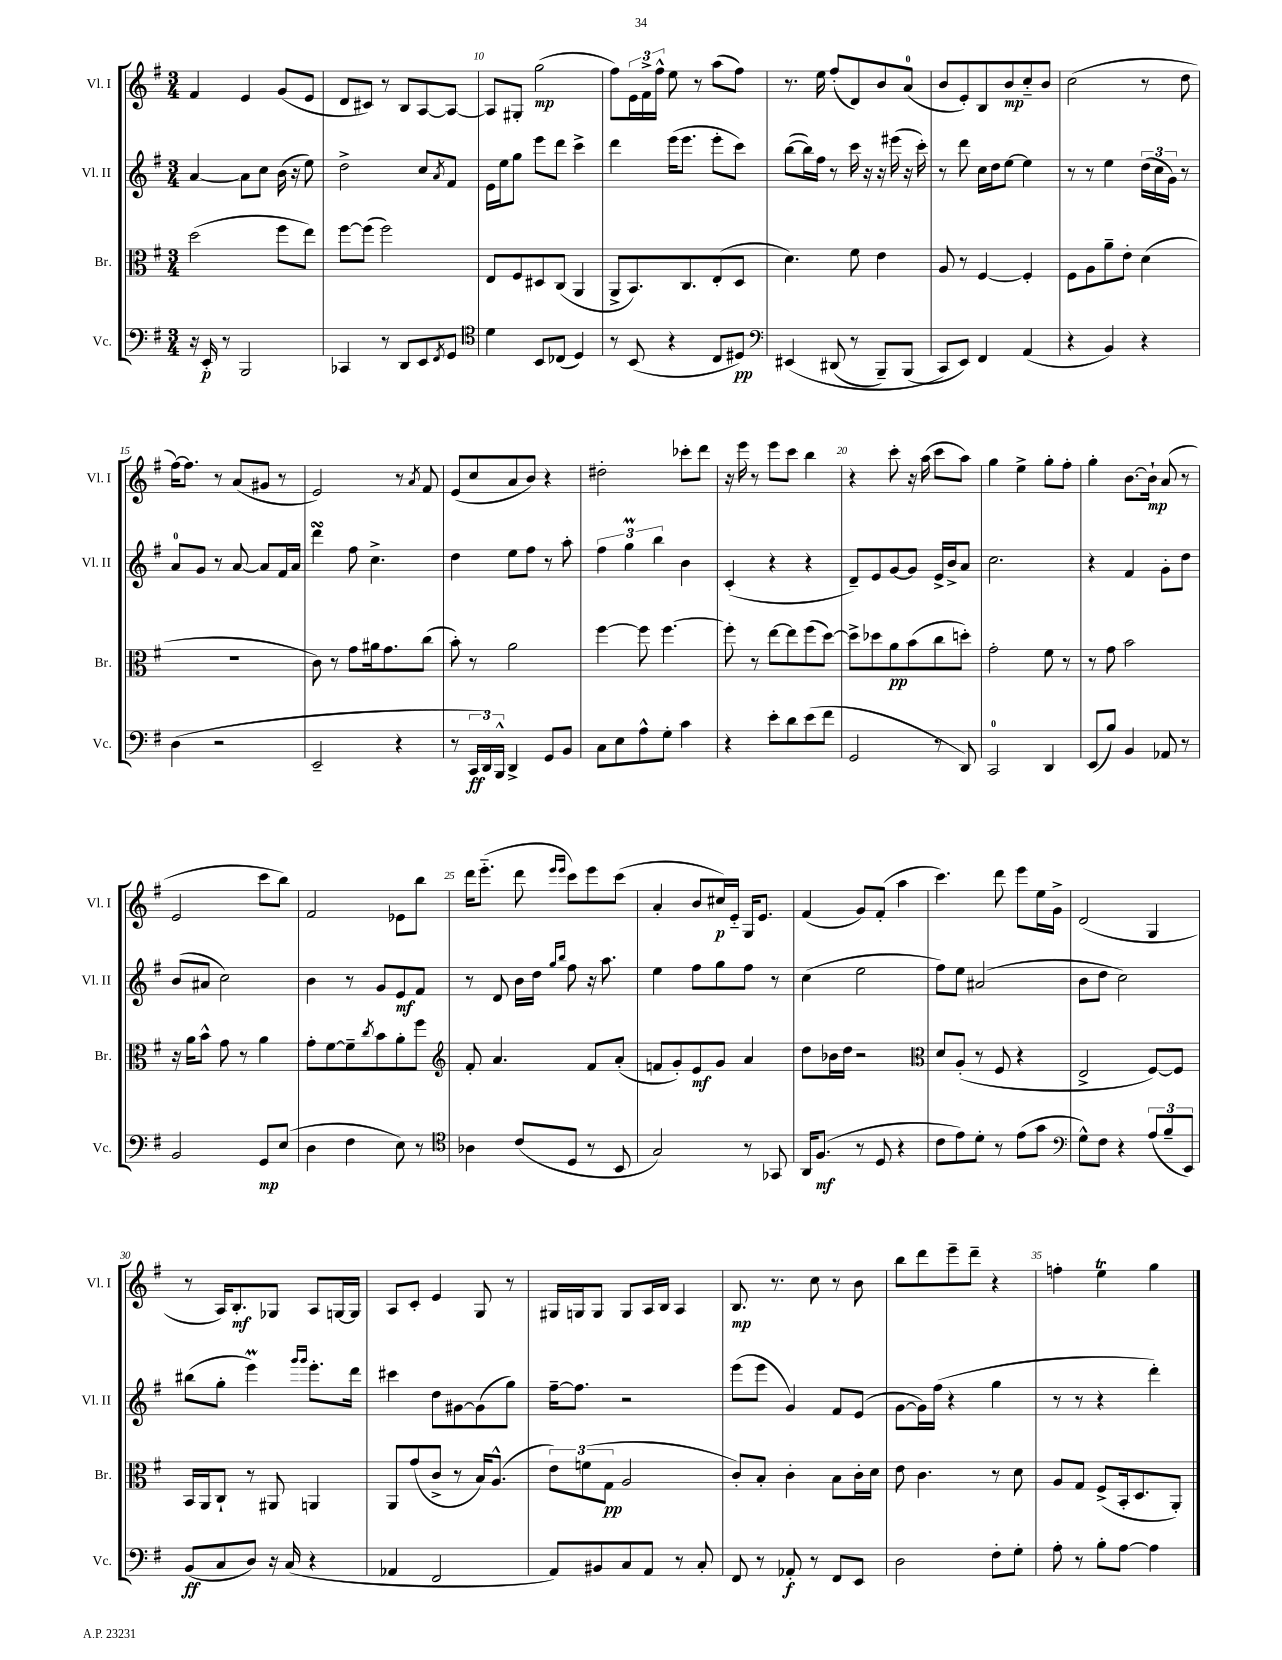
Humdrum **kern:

**kern	**dynam	**kern	**dynam	**kern	**dynam	**kern	**dynam
*part4	*part4	*part3	*part3	*part2	*part2	*part1	*part1
*staff4	*staff4	*staff3	*staff3	*staff2	*staff2	*staff1	*staff1
*I"Vc.	*	*I"Br.	*	*I"Vl. II	*	*I"Vl. I	*
*I'Vc.	*	*I'Br.	*	*I'Vl. II	*	*I'Vl. I	*
*clefF4	*	*clefC3	*	*clefG2	*	*clefG2	*
*k[f#]	*	*k[f#]	*	*k[f#]	*	*k[f#]	*
*M3/4	*	*M3/4	*	*M3/4	*	*M3/4	*
=8	=8	=8	=8	=8	=8	=8	=8
16r	.	(2dd\	.	[4a/	.	4f#/	.
16EE'/	p	.	.	.	.	.	.
8r	.	.	.	.	.	.	.
2BBB/	.	.	.	8a\L]	.	4e/	.
.	.	.	.	8cc\J	.	.	.
.	.	8ff#\L	.	(16b\	.	(8g/L	.
.	.	.	.	16r	.	.	.
.	.	8ee\J)	.	8ee\)	.	8e/J	.
=9	=9	=9	=9	=9	=9	=9	=9
4CC-X/	.	[8ff#\L	.	2dd^\	.	8d/L	.
.	.	(8ff#\J]	.	.	.	8c#X/J)	.
8r	.	2ff#\)	.	.	.	8r	.
8DD/L	.	.	.	.	.	8B/L	.
8EE/	.	.	.	8cc/L	.	[8A/	.
8qFF#/	.	.	.	8qa/	.	.	.
8GG/J	.	.	.	8f#/J	.	8A/J_	.
=10	=10	=10	=10	=10	=10	=10	=10
*clefC4	*	*	*	*	*	*	*
4d\	.	8E/L	.	16e\LL	.	8A/L]	.
.	.	.	.	16ee\J	.	.	.
.	.	8F#/	.	8gg\J	.	8G#X'/J	.
8BB/L	.	8D#X/	.	8eee\L	.	(2gg\	mp
(8C-X/J	.	(8C/J	.	8ddd\J	.	.	.
4D/)	.	4AA/	.	4ccc^\	.	.	.
=11	=11	=11	=11	=11	=11	=11	=11
8r	.	8AA^/L	.	4ddd\	.	8ff#\L)	.
(8BB/	.	8.BB/)	.	.	.	24e\L	.
.	.	.	.	.	.	24f#^\	.
.	.	.	.	.	.	24ff#^^\JJ	.
4r	.	.	.	(16eee\KL	.	8ee\	.
.	.	8.C/	.	8.eee\J	.	.	.
.	.	.	.	.	.	8r	.
8C/L	.	(8E'/	.	8eee'\L	.	(8aa\L	.
8D#X/J)	pp	8D/J	.	8ccc\J)	.	8ff#\J)	.
=12	=12	=12	=12	=12	=12	=12	=12
*clefF4	*	*	*	*	*	*	*
(4EE#X/	.	4.d\)	.	([8bb\L	.	8.r	.
.	.	.	.	16bb\L])	.	.	.
.	.	.	.	16ff#\JJ	.	16ee\	.
(8DD#X/	.	.	.	8r	.	(8ff#'/L	.
8r	.	8f#\	.	16ccc\	.	8d/)	.
.	.	.	.	16r	.	.	.
8BBB~/L)	.	4e\	.	16r	.	8b/	.
.	.	.	.	(16eee#X\	.	.	.
(8BBB/J	.	.	.	16r	.	(8a/J	.
.	.	.	.	16ccc'\)	.	.	.
=13	=13	=13	=13	=13	=13	=13	=13
8CC/L)	.	8A/	.	8r	.	8b/L	.
8EE/J)	.	8r	.	8ddd\	.	8e'/)	.
4FF#/	.	[4F#/	.	16cc\LL	.	8B/	.
.	.	.	.	16dd\J	.	.	.
.	.	.	.	[8ee\J	.	8b/	mp
(4AA/	.	4F#'/]	.	4ee\]	.	8cc/	.
.	.	.	.	.	.	8b/J	.
=14	=14	=14	=14	=14	=14	=14	=14
4r	.	8F#\L	.	8r	.	(2cc\	.
.	.	8A\	.	8r	.	.	.
4BB/)	.	8a~\	.	4ee\	.	.	.
.	.	8e'\J	.	.	.	.	.
4r	.	(4d\	.	(24dd\LL	.	8r	.
.	.	.	.	24cc\	.	.	.
.	.	.	.	24g\JJ)	.	.	.
.	.	.	.	8r	.	8dd\	.
!!LO:LB:g=z
=15	=15	=15	=15	=15	=15	=15	=15
(4D\	.	2.r	.	8a/L	.	[16ff#\KL)	.
.	.	.	.	.	.	8.ff#\J]	.
.	.	.	.	8g/J	.	.	.
2r	.	.	.	8r	.	8r	.
.	.	.	.	[8a/	.	(8a/L	.
.	.	.	.	8a/L]	.	8g#X/J	.
.	.	.	.	16f#/L	.	8r	.
.	.	.	.	16a/JJ	.	.	.
=16	=16	=16	=16	=16	=16	=16	=16
2EE~/	.	8c\)	.	4dddsSSS\	.	2e/)	.
.	.	8r	.	.	.	.	.
.	.	8g\L	.	8ff#\	.	.	.
.	.	16a#X\k	.	4.cc^\	.	.	.
.	.	8.g\	.	.	.	.	.
4r	.	.	.	.	.	8r	.
.	.	.	.	.	.	8qa/	.
.	.	(8cc\J	.	.	.	8f#/	.
=17	=17	=17	=17	=17	=17	=17	=17
8r	.	8b'\)	.	4dd\	.	(8e/L	.
24CC/LL	ff	8r	.	.	.	8cc/	.
24DD/)	.	.	.	.	.	.	.
24BBB^^/JJ	.	.	.	.	.	.	.
4DD^/	.	2a\	.	8ee\L	.	8a/	.
.	.	.	.	8ff#\J	.	8b/J)	.
8GG/L	.	.	.	8r	.	4r	.
8BB/J	.	.	.	8aa'\	.	.	.
=18	=18	=18	=18	=18	=18	=18	=18
8C\L	.	[4ff#\	.	6ff#\	.	2dd#X'\	.
8E\	.	.	.	.	.	.	.
.	.	.	.	6ggM\	.	.	.
8A^^\	.	8ff#\]	.	.	.	.	.
.	.	.	.	6bb\	.	.	.
8G'\J	.	[4.ff#\	.	.	.	.	.
4c\	.	.	.	4b\	.	8ccc-X'\L	.
.	.	.	.	.	.	8ddd\J	.
=19	=19	=19	=19	=19	=19	=19	=19
4r	.	8ff#'\]	.	(4c'/	.	16r	.
.	.	.	.	.	.	16eee\	.
.	.	8r	.	.	.	8r	.
8e'\L	.	[8ee\L	.	4r	.	8eee\L	.
8d\	.	8ee\]	.	.	.	8ccc\J	.
(8e\	.	(8ff#\	.	4r	.	4bb\	.
8f#\J	.	[8dd\J)	.	.	.	.	.
=20	=20	=20	=20	=20	=20	=20	=20
2GG/	.	8dd^\L]	.	8d~/L)	.	4r	.
.	.	8dd-X\	.	8e/	.	.	.
.	.	8a\	pp	[8g/	.	8ccc'\	.
.	.	(8b\	.	8g/J]	.	16r	.
.	.	.	.	.	.	(16aa\	.
8r	.	8cc\	.	16e^/LL	.	8ccc\L	.
.	.	.	.	16b^/J	.	.	.
8DD/)	.	8ddn'\J)	.	8a/J	.	8aa\J)	.
=21	=21	=21	=21	=21	=21	=21	=21
2CC/	.	2g'\	.	2.cc\	.	4gg\	.
.	.	.	.	.	.	4ee^\	.
4DD/	.	8f#\	.	.	.	8gg'\L	.
.	.	8r	.	.	.	8ff#'\J	.
=22	=22	=22	=22	=22	=22	=22	=22
(8EE/L	.	8r	.	4r	.	4gg'\	.
8B/J)	.	8g\	.	.	.	.	.
4BB/	.	2b\	.	4f#/	.	[8.b\L	.
.	.	.	.	.	.	16b`\Jk]	mp
8AA-X/	.	.	.	8g'\L	.	(8a/	.
8r	.	.	.	8dd\J	.	8r	.
!!LO:LB:g=z
=23	=23	=23	=23	=23	=23	=23	=23
2BB/	.	16r	.	(8b/L	.	2e/	.
.	.	16a\KL	.	.	.	.	.
.	.	8b^^\J	.	8a#X/J	.	.	.
.	.	8g\	.	2cc\)	.	.	.
.	.	8r	.	.	.	.	.
8GG/L	mp	4a\	.	.	.	8ccc\L	.
(8E/J	.	.	.	.	.	8bb\J)	.
=24	=24	=24	=24	=24	=24	=24	=24
4D\	.	8g'\L	.	4b\	.	2f#/	.
.	.	[8f#\	.	.	.	.	.
4F#\	.	8f#~\]	.	8r	.	.	.
.	.	8qcc/	.	.	.	.	.
.	.	8b\	.	8g/L	.	.	.
8E\)	.	8a'\	.	8e/	mf	8e-X\L	.
8r	.	8ff#\J	.	8f#/J	.	8bb\J	.
=25	=25	=25	=25	=25	=25	=25	=25
*clefC4	*	*clefG2	*	*	*	*	*
4A-X\	.	8f#'/	.	8r	.	16ddd\KL	.
.	.	.	.	.	.	(8.eee\J	.
.	.	4.a/	.	8d/	.	.	.
(8c/L	.	.	.	16b\LL	.	8ddd\	.
.	.	.	.	16dd\JJ	.	.	.
.	.	.	.	16qqgg/LL	.	16qqeee/LL	.
.	.	.	.	16qqbb/JJ	.	16qqeee/JJ	.
8D/J	.	.	.	8ff#\	.	8ccc\L)	.
8r	.	8f#/L	.	16r	.	8eee\	.
.	.	.	.	8.aa\	.	.	.
8BB/	.	(8a'/J	.	.	.	(8ccc\J	.
=26	=26	=26	=26	=26	=26	=26	=26
2G/)	.	8fn/L	.	4ee\	.	4a'/	.
.	.	8g'/)	.	.	.	.	.
.	.	8e/	mf	8ff#\L	.	8b/L	.
.	.	8g/J	.	8gg\	.	16cc#X/L)	p
.	.	.	.	.	.	16e/JJ	.
8r	.	4a/	.	8ff#\J	.	16G/KL	.
.	.	.	.	.	.	8.e/J	.
8GG-X/	.	.	.	8r	.	.	.
=27	=27	=27	=27	=27	=27	=27	=27
16AA/KL	.	8dd\L	.	(4cc\	.	(4f#/	.
(8.F#/J	mf	.	.	.	.	.	.
.	.	16b-X\L	.	.	.	.	.
.	.	16dd\JJ	.	.	.	.	.
8r	.	2r	.	2ee\	.	8g/L)	.
8D/	.	.	.	.	.	(8f#'/J	.
4r	.	.	.	.	.	4aa\	.
=28	=28	=28	=28	=28	=28	=28	=28
*	*	*clefC3	*	*	*	*	*
8c\L	.	8d/L	.	8ff#\L)	.	4.ccc\)	.
8e\)	.	(8A'/J	.	8ee\J	.	.	.
8d'\J	.	8r	.	(2a#X/	.	.	.
8r	.	8F#/	.	.	.	8ddd\	.
(8e\L	.	4r	.	.	.	8eee\L	.
8g\J	.	.	.	.	.	16ee\L	.
.	.	.	.	.	.	16g^\JJ	.
=29	=29	=29	=29	=29	=29	=29	=29
*clefF4	*	*	*	*	*	*	*
8G^^\L)	.	2E^/	.	8b\L	.	(2d/	.
8F#\J	.	.	.	8dd\J	.	.	.
4r	.	.	.	2cc\)	.	.	.
(12A/L	.	[8F#/L)	.	.	.	4G/	.
12B~/	.	.	.	.	.	.	.
.	.	8F#/J]	.	.	.	.	.
12EE/J)	.	.	.	.	.	.	.
!!LO:LB:g=z
=30	=30	=30	=30	=30	=30	=30	=30
(8BB/L	ff	16BB/LL	.	(8bb#X\L	.	8r	.
.	.	16AA/J	.	.	.	.	.
8C/	.	8C`/J	.	8gg'\J	.	16A/KL)	.
.	.	.	.	.	.	8.B'/	mf
8D/J)	.	8r	.	4eeeM\)	.	.	.
16r	.	8AA#X/	.	.	.	8G-X/J	.
(16C/	.	.	.	.	.	.	.
.	.	.	.	16qqggg/LL	.	.	.
.	.	.	.	16qqggg/JJ	.	.	.
4r	.	4AAn/	.	8.eee'\L	.	8A/L	.
.	.	.	.	.	.	[16Gn/L	.
.	.	.	.	16ddd\Jk	.	16G/JJ]	.
=31	=31	=31	=31	=31	=31	=31	=31
4AA-X/	.	8AA/L	.	4ccc#X\	.	8A/L	.
.	.	(8g/	.	.	.	8c'/J	.
2FF#/	.	8c^/J	.	8dd\L	.	4e/	.
.	.	8r	.	[8g#X\	.	.	.
.	.	16B/KL)	.	(8g#\]	.	8G/	.
.	.	(8.A^^/J	.	.	.	.	.
.	.	.	.	8gg\J)	.	8r	.
=32	=32	=32	=32	=32	=32	=32	=32
8AA/L)	.	12e\L)	.	[16ff#~\KL	.	16G#X/LL	.
.	.	.	.	8.ff#\J]	.	16Gn/J	.
.	.	(12fn\	.	.	.	.	.
8BB#X/	.	.	.	.	.	8G/J	.
.	.	12G\J	pp	.	.	.	.
8C/	.	2A/	.	2r	.	8G/L	.
8AA/J	.	.	.	.	.	16A/L	.
.	.	.	.	.	.	16B/JJ	.
8r	.	.	.	.	.	4A/	.
8C'/	.	.	.	.	.	.	.
=33	=33	=33	=33	=33	=33	=33	=33
8FF#/	.	8c'/L)	.	(8eee\L	.	8.B/	mp
8r	.	8B'/J	.	8eee\J	.	.	.
.	.	.	.	.	.	8.r	.
8AA-X'/	f	4c'\	.	4g/)	.	.	.
8r	.	.	.	.	.	8cc\	.
8FF#/L	.	8B\L	.	8f#/L	.	8r	.
8EE/J	.	16c'\L	.	(8e/J	.	8b\	.
.	.	16d\JJ	.	.	.	.	.
=34	=34	=34	=34	=34	=34	=34	=34
2D\	.	8e\	.	[8g\L	.	8bb\L	.
.	.	4.c\	.	16g\L])	.	8ddd\	.
.	.	.	.	(16ff#\JJ	.	.	.
.	.	.	.	4r	.	8eee~\	.
.	.	.	.	.	.	8ddd~\J	.
8F#'\L	.	8r	.	4gg\	.	4r	.
8G'\J	.	8d\	.	.	.	.	.
=35	=35	=35	=35	=35	=35	=35	=35
8A'\	.	8A/L	.	8r	.	4ffn'\	.
8r	.	8G/J	.	8r	.	.	.
8B'\L	.	(8F#^/L	.	4r	.	4eeT\	.
[8A\J	.	16BB'/k	.	.	.	.	.
.	.	8.D/	.	.	.	.	.
4A\]	.	.	.	4ddd'\)	.	4gg\	.
.	.	8AA'/J)	.	.	.	.	.
==	==	==	==	==	==	==	==
*-	*-	*-	*-	*-	*-	*-	*-
